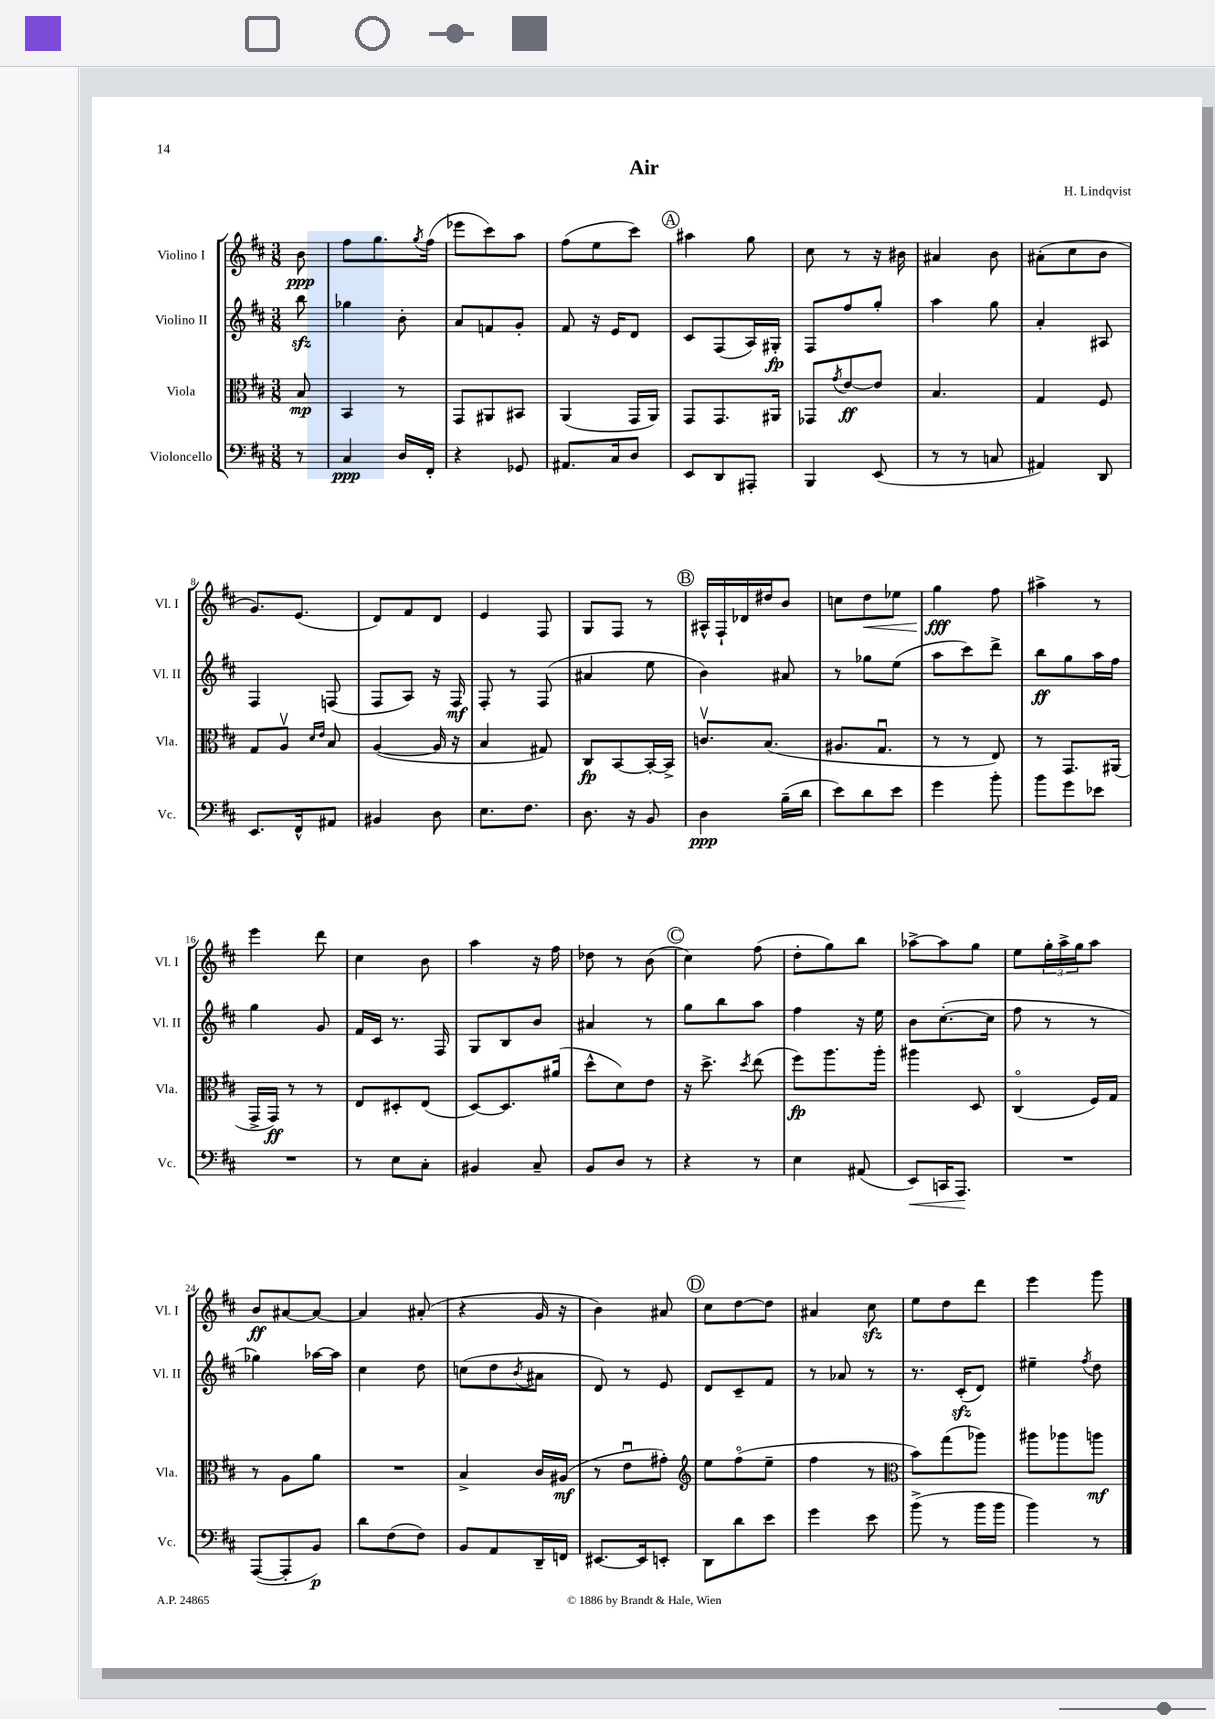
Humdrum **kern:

**kern	**dynam	**kern	**dynam	**kern	**dynam	**kern	**dynam
*part4	*part4	*part3	*part3	*part2	*part2	*part1	*part1
*staff4	*staff4	*staff3	*staff3	*staff2	*staff2	*staff1	*staff1
*I"Violoncello	*	*I"Viola	*	*I"Violino II	*	*I"Violino I	*
*I'Vc.	*	*I'Vla.	*	*I'Vl. II	*	*I'Vl. I	*
*clefF4	*	*clefC3	*	*clefG2	*	*clefG2	*
*k[f#c#]	*	*k[f#c#]	*	*k[f#c#]	*	*k[f#c#]	*
*M3/8	*	*M3/8	*	*M3/8	*	*M3/8	*
=	=	=	=	=	=	=	=
8r	.	8B/	mp	8bbzz\	.	8b\	ppp
=1	=1	=1	=1	=1	=1	=1	=1
4C#/	ppp	4BB/	.	4gg-X\	.	8ff#\L	.
.	.	.	.	.	.	8.gg\	.
16D/LL	.	8r	.	8b'\	.	.	.
.	.	.	.	.	.	8qgg/	.
16FF#'/JJ	.	.	.	.	.	(16ff#\Jk	.
=2	=2	=2	=2	=2	=2	=2	=2
4r	.	8GG/L	.	8a/L	.	8eee-X\L	.
.	.	8AA#X/	.	8fn/	.	8ccc#\)	.
8GG-X/	.	8BB#X/J	.	8g'/J	.	8aa\J	.
=3	=3	=3	=3	=3	=3	=3	=3
8.AA#X/L	.	(4AA/	.	8f#/	.	(8ff#\L	.
.	.	.	.	16r	.	8ee\	.
16C#/k	.	.	.	16e/KL	.	.	.
8D/J	.	16GG/LL	.	8d/J	.	8ccc#\J)	.
.	.	16AA/JJ)	.	.	.	.	.
!!LO:REH:place=s1:t=A
=4	=4	=4	=4	=4	=4	=4	=4
8EE/L	.	8GG/L	.	8c#/L	.	4aa#X\	.
8DD/	.	8.GG/	.	(8F#/	.	.	.
8AAA#X'/J	.	.	.	16A/L)	.	8gg\	.
.	.	16AA#X/Jk	.	16G#X'/JJ	fp	.	.
=5	=5	=5	=5	=5	=5	=5	=5
4BBB/	.	8GG-X/L	.	8F#/L	.	8cc#\	.
.	.	8qg/	.	.	.	.	.
.	.	[8e/	ff	8ff#/	.	8r	.
(8EE/	.	8e/J]	.	8gg'/J	.	16r	.
.	.	.	.	.	.	16b#X\	.
=6	=6	=6	=6	=6	=6	=6	=6
8r	.	4.B/	.	4aa\	.	4a#X/	.
8r	.	.	.	.	.	.	.
8Cn/	.	.	.	8gg\	.	8b\	.
=7	=7	=7	=7	=7	=7	=7	=7
4AA#X/)	.	4G/	.	4a'/	.	(8a#X'\L	.
.	.	.	.	.	.	8cc#\	.
8DD/	.	8F#/	.	8A#X/	.	8b\J	.
!!LO:LB:g=z
=8	=8	=8	=8	=8	=8	=8	=8
8.EE/L	.	8G/L	.	4F#/	.	8.g/L)	.
.	.	8Av/J	.	.	.	.	.
16FF#^^/k	.	.	.	.	.	(8.e/J	.
.	.	16qqd/LL	.	.	.	.	.
.	.	16qqe/JJ	.	.	.	.	.
8AA#X/J	.	8B/	.	(8Fn/	.	.	.
=9	=9	=9	=9	=9	=9	=9	=9
4BB#X/	.	([4A/	.	8F#/L	.	8d/L)	.
.	.	.	.	8A/J)	.	8f#/	.
8D\	.	16A/]	.	16r	.	8d/J	.
.	.	16r	.	16F#/	mf	.	.
=10	=10	=10	=10	=10	=10	=10	=10
8.E\L	.	4B/	.	8F#'/	.	4e/	.
.	.	.	.	8r	.	.	.
8.F#\J	.	.	.	.	.	.	.
.	.	8G#X/)	.	(8F#/	.	8F#/	.
=11	=11	=11	=11	=11	=11	=11	=11
8.D\	.	8C#/L	fp	4a#X/	.	8G/L	.
.	.	[8BB/	.	.	.	8F#/J	.
16r	.	.	.	.	.	.	.
8BB/	.	16BB'/L_	.	8ee\	.	8r	.
.	.	16BB^/JJ]	.	.	.	.	.
!!LO:REH:place=s1:t=B
=12	=12	=12	=12	=12	=12	=12	=12
4D\	ppp	8.cnv/L	.	4b\)	.	16A#X^^/LL	.
.	.	.	.	.	.	16F#`/	.
.	.	.	.	.	.	16d-X/	.
.	.	(8.B/J	.	.	.	16dd#X/J	.
(16B~\LL	.	.	.	8a#X/	.	8b/J	.
16d\JJ	.	.	.	.	.	.	.
=13	=13	=13	=13	=13	=13	=13	=13
8e\L)	.	8.A#X/L	.	8r	.	8ccn\L	.
!	!	!	!	!	!	!	!LO:HP:b
8d\	.	.	.	8gg-X\L	.	8dd\	<
.	.	8.Gu/J	.	.	.	.	.
8e\J	.	.	.	(8ee\J	.	8ee-X\J	.
=14	=14	=14	=14	=14	=14	=14	=14
4g\	.	8r	.	8aa\L	.	4gg\	fff
.	.	8r	.	8ccc#\)	.	.	.
8b'\	.	8E/)	.	8ddd^\J	.	8ff#\	[
=15	=15	=15	=15	=15	=15	=15	=15
8b\L	.	8r	.	8bb\L	ff	4aa#X^\	.
8g\	.	8.GG/L	.	8gg\	.	.	.
8e-X\J	.	.	.	16aa\L	.	8r	.
.	.	(16AA#X/Jk	.	16ff#\JJ	.	.	.
!!LO:LB:g=z
=16	=16	=16	=16	=16	=16	=16	=16
4.r	.	16GG^/LL	.	4gg\	.	4eee\	.
.	.	16GG/JJ)	ff	.	.	.	.
.	.	8r	.	.	.	.	.
.	.	8r	.	8g/	.	8ddd\	.
=17	=17	=17	=17	=17	=17	=17	=17
8r	.	8E/L	.	16f#/LL	.	4cc#\	.
.	.	.	.	16c#/JJ	.	.	.
8E\L	.	8D#X'/	.	8.r	.	.	.
8C#'\J	.	(8E/J	.	.	.	8b\	.
.	.	.	.	16F#/	.	.	.
=18	=18	=18	=18	=18	=18	=18	=18
4BB#X/	.	[8D/L)	.	8G/L	.	4aa\	.
.	.	8.D/]	.	8B/	.	.	.
8C#~/	.	.	.	8b/J	.	16r	.
.	.	(16a#X/Jk	.	.	.	16ff#\	.
=19	=19	=19	=19	=19	=19	=19	=19
8BB/L	.	8dd^^\L	.	4a#X/	.	8dd-X\	.
8D/J	.	8d\)	.	.	.	8r	.
8r	.	8e\J	.	8r	.	(8b\	.
!!LO:REH:place=s1:t=C
=20	=20	=20	=20	=20	=20	=20	=20
4r	.	16r	.	8gg\L	.	4cc#\)	.
.	.	8.dd^\	.	.	.	.	.
.	.	.	.	8bb\	.	.	.
.	.	8qdd/	.	.	.	.	.
8r	.	(8ee\	.	8aa\J	.	(8ff#\	.
=21	=21	=21	=21	=21	=21	=21	=21
4E\	.	8ff#\L)	fp	4ff#\	.	8dd'\L	.
.	.	8.aa\	.	.	.	8gg\)	.
(8AA#X/	.	.	.	16r	.	8bb\J	.
.	.	16aa'\Jk	.	16ee\	.	.	.
=22	=22	=22	=22	=22	=22	=22	=22
!	!LO:HP:b	!	!	!	!	!	!
8EE/L)	<	4aa#X\	.	8b\L	.	[8aa-X^\L	.
16CCn/K	.	.	.	([8.cc#'\	.	8aa-\]	.
8.AAA/J	.	.	.	.	.	.	.
.	.	8D/	.	.	.	8gg\J	.
.	.	.	.	16cc#\Jk]	.	.	.
.	[	.	.	.	.	.	.
=23	=23	=23	=23	=23	=23	=23	=23
4.r	.	(4C#/	.	8ff#\	.	8ee\L	.
.	.	.	.	8r	.	24gg'\L	.
.	.	.	.	.	.	24aa^\	.
.	.	.	.	.	.	24gg\J	.
.	.	16F#/LL)	.	8r	.	8aa\J	.
.	.	16G/JJ	.	.	.	.	.
!!LO:LB:g=z
=24	=24	=24	=24	=24	=24	=24	=24
([8AAA/L	.	8r	.	4gg-X\)	.	8b/L	ff
8AAA'/]	.	8A\L	.	.	.	[8a#X/	.
8BB/J)	p	8a\J	.	[16aa-X\LL	.	8a#/J_	.
.	.	.	.	16aa-\JJ]	.	.	.
=25	=25	=25	=25	=25	=25	=25	=25
8d\L	.	4.r	.	4cc#\	.	4a#/]	.
(8F#\	.	.	.	.	.	.	.
8F#\J)	.	.	.	8dd\	.	(8a#X'/	.
=26	=26	=26	=26	=26	=26	=26	=26
8BB/L	.	4B^/	.	(8ccn\L	.	4r	.
8AA/	.	.	.	8dd\	.	.	.
.	.	.	.	8qb/	.	.	.
16DD~/L	.	16c#/LL	.	8a#X\J	.	16g/	.
16FFn/JJ	.	(16A#X/JJ	mf	.	.	16r	.
=27	=27	=27	=27	=27	=27	=27	=27
[8.EE#X/L	.	8r	.	8d/)	.	4b\)	.
.	.	8eu\L	.	8r	.	.	.
16EE#/k]	.	.	.	.	.	.	.
8EEn'/J	.	8g#X'\J)	.	8e/	.	8a#X/	.
!!LO:REH:place=s1:t=D
=28	=28	=28	=28	=28	=28	=28	=28
*	*	*clefG2	*	*	*	*	*
8DD\L	.	8ee\L	.	8d/L	.	8cc#\L	.
8d\	.	(8ff#\	.	8c#~/	.	[8dd\	.
8e\J	.	8ee~\J	.	8f#/J	.	8dd\J]	.
=29	=29	=29	=29	=29	=29	=29	=29
4g\	.	4ff#\	.	8r	.	4a#X/	.
.	.	.	.	8a-X/	.	.	.
8e\	.	8r	.	8r	.	8cc#zz\	.
=30	=30	=30	=30	=30	=30	=30	=30
*	*	*clefC3	*	*	*	*	*
(8b^\	.	8b\L)	.	8.r	.	8ee\L	.
8r	.	(8gg\	.	.	.	8dd\	.
.	.	.	.	(16c#zz'/KL	.	.	.
16b\LL	.	8aa-X\J)	.	8d/J)	.	8ddd\J	.
16b\JJ	.	.	.	.	.	.	.
=31	=31	=31	=31	=31	=31	=31	=31
4b\)	.	8aa#X\L	.	4ee#X~\	.	4eee\	.
.	.	8aa-X\	.	.	.	.	.
.	.	.	.	8qff#/	.	.	.
8r	.	8aan\J	mf	8dd\	.	8ggg\	.
==	==	==	==	==	==	==	==
*-	*-	*-	*-	*-	*-	*-	*-
